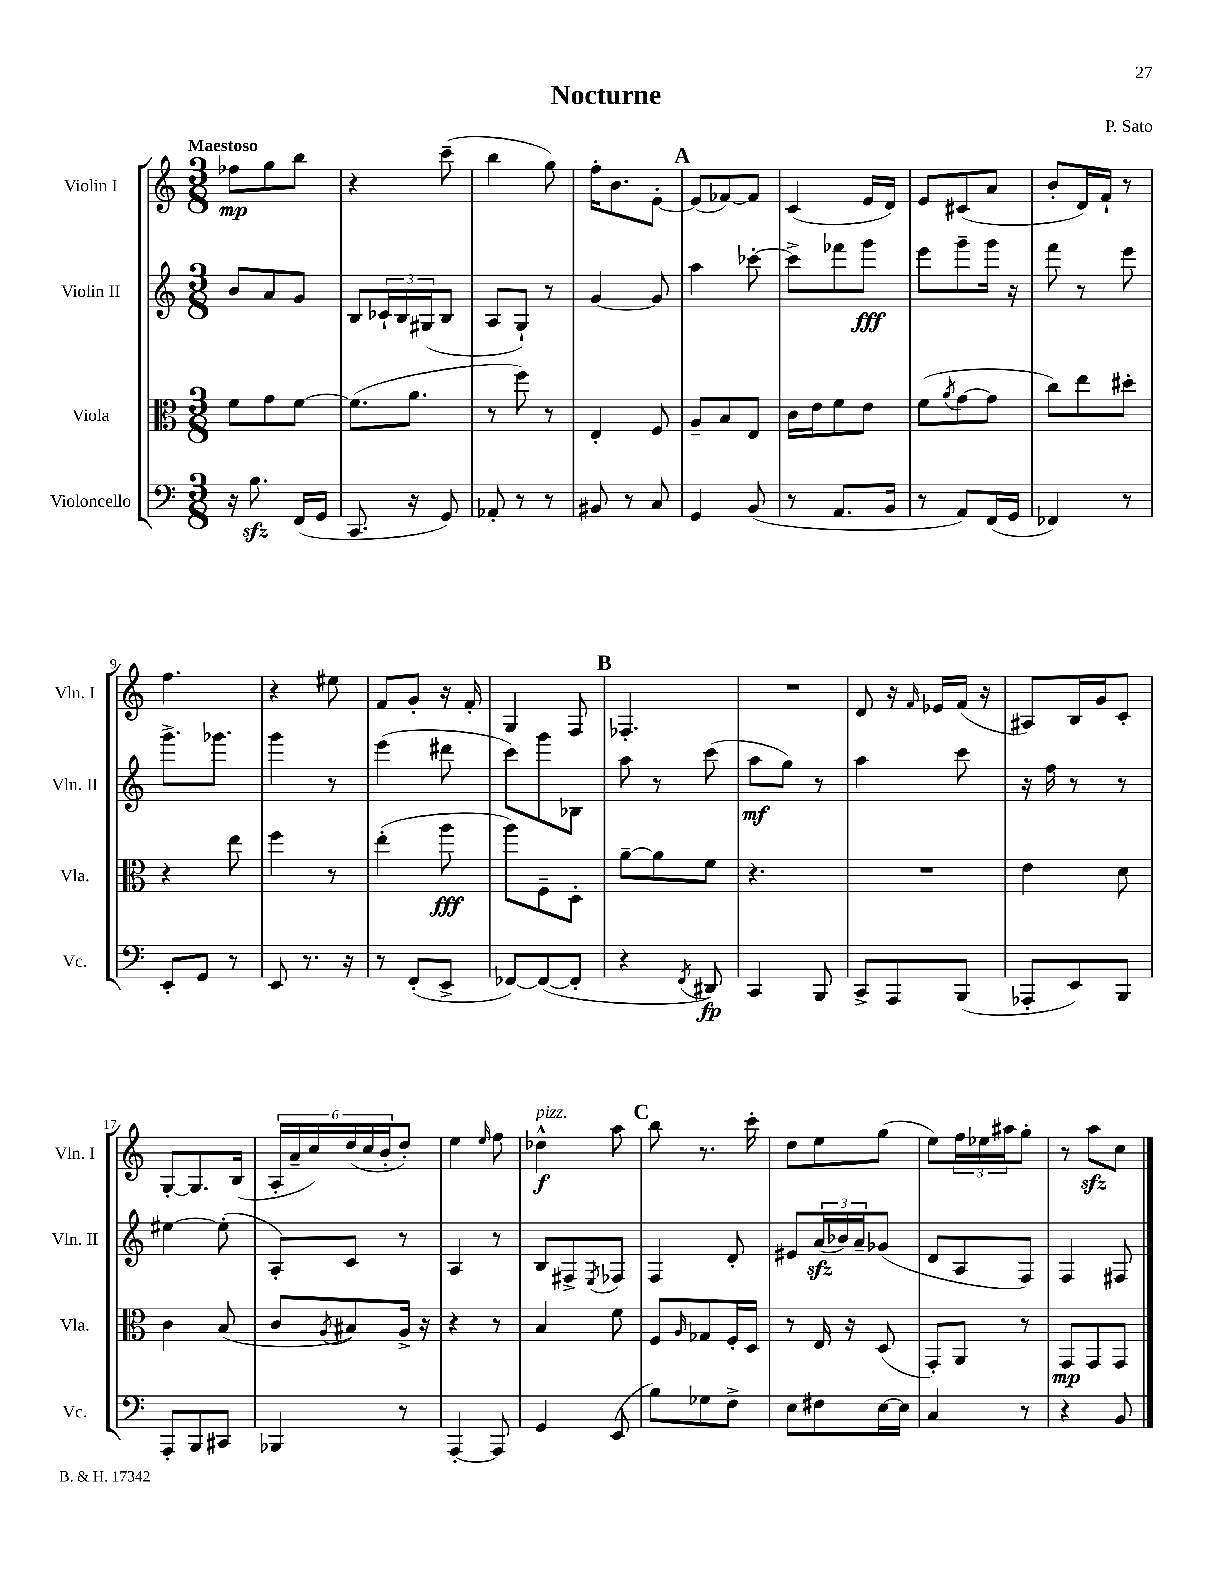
\header { title = "Nocturne" composer = "P. Sato" }
<<
\new StaffGroup <<
\new Staff = "s0" \with { instrumentName = "Violin I" shortInstrumentName = "Vln. I" } {
    \clef treble \key c \major \numericTimeSignature \time 3/8 \tempo "Maestoso"
    fes''8\mp g''8 b''8 |
    r4 c'''8--( |
    b''4 g''8) |
    f''16-. b'8. e'8~-. |
    \mark \markup { \bold "A" } e'8( fes'8~) fes'8 |
    c'4( e'16 d'16) |
    e'8 cis'8( a'8 |
    b'8-. d'16) f'16-! r8 |
    f''4. |
    r4 eis''8 |
    f'8 g'8-. r16 f'16-. |
    g4 f8 |
    \mark \markup { \bold "B" } fes4.-. |
    R4. |
    d'8 r16 \grace { f'16 } ees'16 f'16( r16 |
    ais8) b16 g'16 c'8-. |
    g8~-. g8. b16( |
    \tuplet 6/4 { a16-. a'16-- c''16) d''16( c''16 b'16-. } d''8-.) |
    e''4 \grace { e''16 } f''8 |
    des''4-^\f^\markup { \italic "pizz." } a''8 |
    \mark \markup { \bold "C" } b''8 r8. c'''16-. |
    d''8 e''8 g''8( |
    e''8) \tuplet 3/2 { f''16 ees''16 ais''16 } g''8-. |
    r8 a''8\sfz c''8 \bar "|." |
}
\new Staff = "s1" \with { instrumentName = "Violin II" shortInstrumentName = "Vln. II" } {
    \clef treble \key c \major \numericTimeSignature \time 3/8
    b'8 a'8 g'8 |
    b8 \tuplet 3/2 { ces'16-! b16 gis16( } b8 |
    a8 g8-!) r8 |
    g'4~ g'8 |
    \mark \markup { \bold "A" } a''4 ces'''8~-. |
    ces'''8-> fes'''8 g'''8\fff |
    e'''8 g'''8-- g'''16 r16 |
    f'''8 r8 e'''8 |
    g'''8.-> ges'''8. |
    g'''4 r8 |
    e'''4( dis'''8 |
    c'''8) g'''8 bes8 |
    \mark \markup { \bold "B" } a''8 r8 c'''8( |
    a''8\mf g''8) r8 |
    a''4 c'''8 |
    r16 f''16 r8 r8 |
    eis''4~ eis''8-.( |
    a8-.) c'8 r8 |
    a4 r8 |
    b8 fis8-> \acciaccatura { e8 } fes8 |
    \mark \markup { \bold "C" } f4 d'8-. |
    eis'8 \tuplet 3/2 { a'16\sfz( bes'16) a'16-- } ges'8( |
    d'8 a8 f8) |
    f4 fis8 \bar "|." |
}
\new Staff = "s2" \with { instrumentName = "Viola" shortInstrumentName = "Vla." } {
    \clef alto \key c \major \numericTimeSignature \time 3/8
    f'8 g'8 f'8~ |
    f'8.( a'8. |
    r8 f''8) r8 |
    e4-. f8 |
    \mark \markup { \bold "A" } a8-- b8 e8 |
    c'16 e'16 f'8 e'8 |
    f'8( \acciaccatura { a'8 } g'8~ g'8 |
    c''8) e''8 dis''8-. |
    r4 e''8 |
    f''4 r8 |
    e''4-.( a''8\fff |
    a''8) f8-- d8-. |
    \mark \markup { \bold "B" } a'8~-- a'8 f'8 |
    r4. |
    R4. |
    e'4 d'8 |
    c'4 b8( |
    c'8 \acciaccatura { a8 } bis8) a16-> r16 |
    r4 r8 |
    b4 f'8 |
    \mark \markup { \bold "C" } f8 \grace { a16 } ges8 f16-. d16 |
    r8 e16 r16 d8( |
    g,8-.) a,8 r8 |
    g,8\mp g,8 g,8 \bar "|." |
}
\new Staff = "s3" \with { instrumentName = "Violoncello" shortInstrumentName = "Vc." } {
    \clef bass \key c \major \numericTimeSignature \time 3/8
    r16 b8.\sfz f,16( g,16 |
    c,8. r16 g,8) |
    aes,8-. r8 r8 |
    bis,8 r8 c8 |
    \mark \markup { \bold "A" } g,4 b,8( |
    r8 a,8. b,16 |
    r8 a,8) f,16( g,16 |
    fes,4) r8 |
    e,8-. g,8 r8 |
    e,8 r8. r16 |
    r8 f,8-.( e,8-> |
    fes,8~) fes,8~( fes,8-. |
    \mark \markup { \bold "B" } r4 \acciaccatura { f,8 } dis,8\fp) |
    c,4 b,,8 |
    c,8-> a,,8 b,,8( |
    aes,,8-. e,8) b,,8 |
    a,,8-. b,,8 cis,8 |
    bes,,4 r8 |
    a,,4~-. a,,8 |
    g,4 e,8( |
    \mark \markup { \bold "C" } b8) ges8 f8-> |
    e8 fis8 e16~ e16 |
    c4 r8 |
    r4 b,8 \bar "|." |
}
>>
>>
